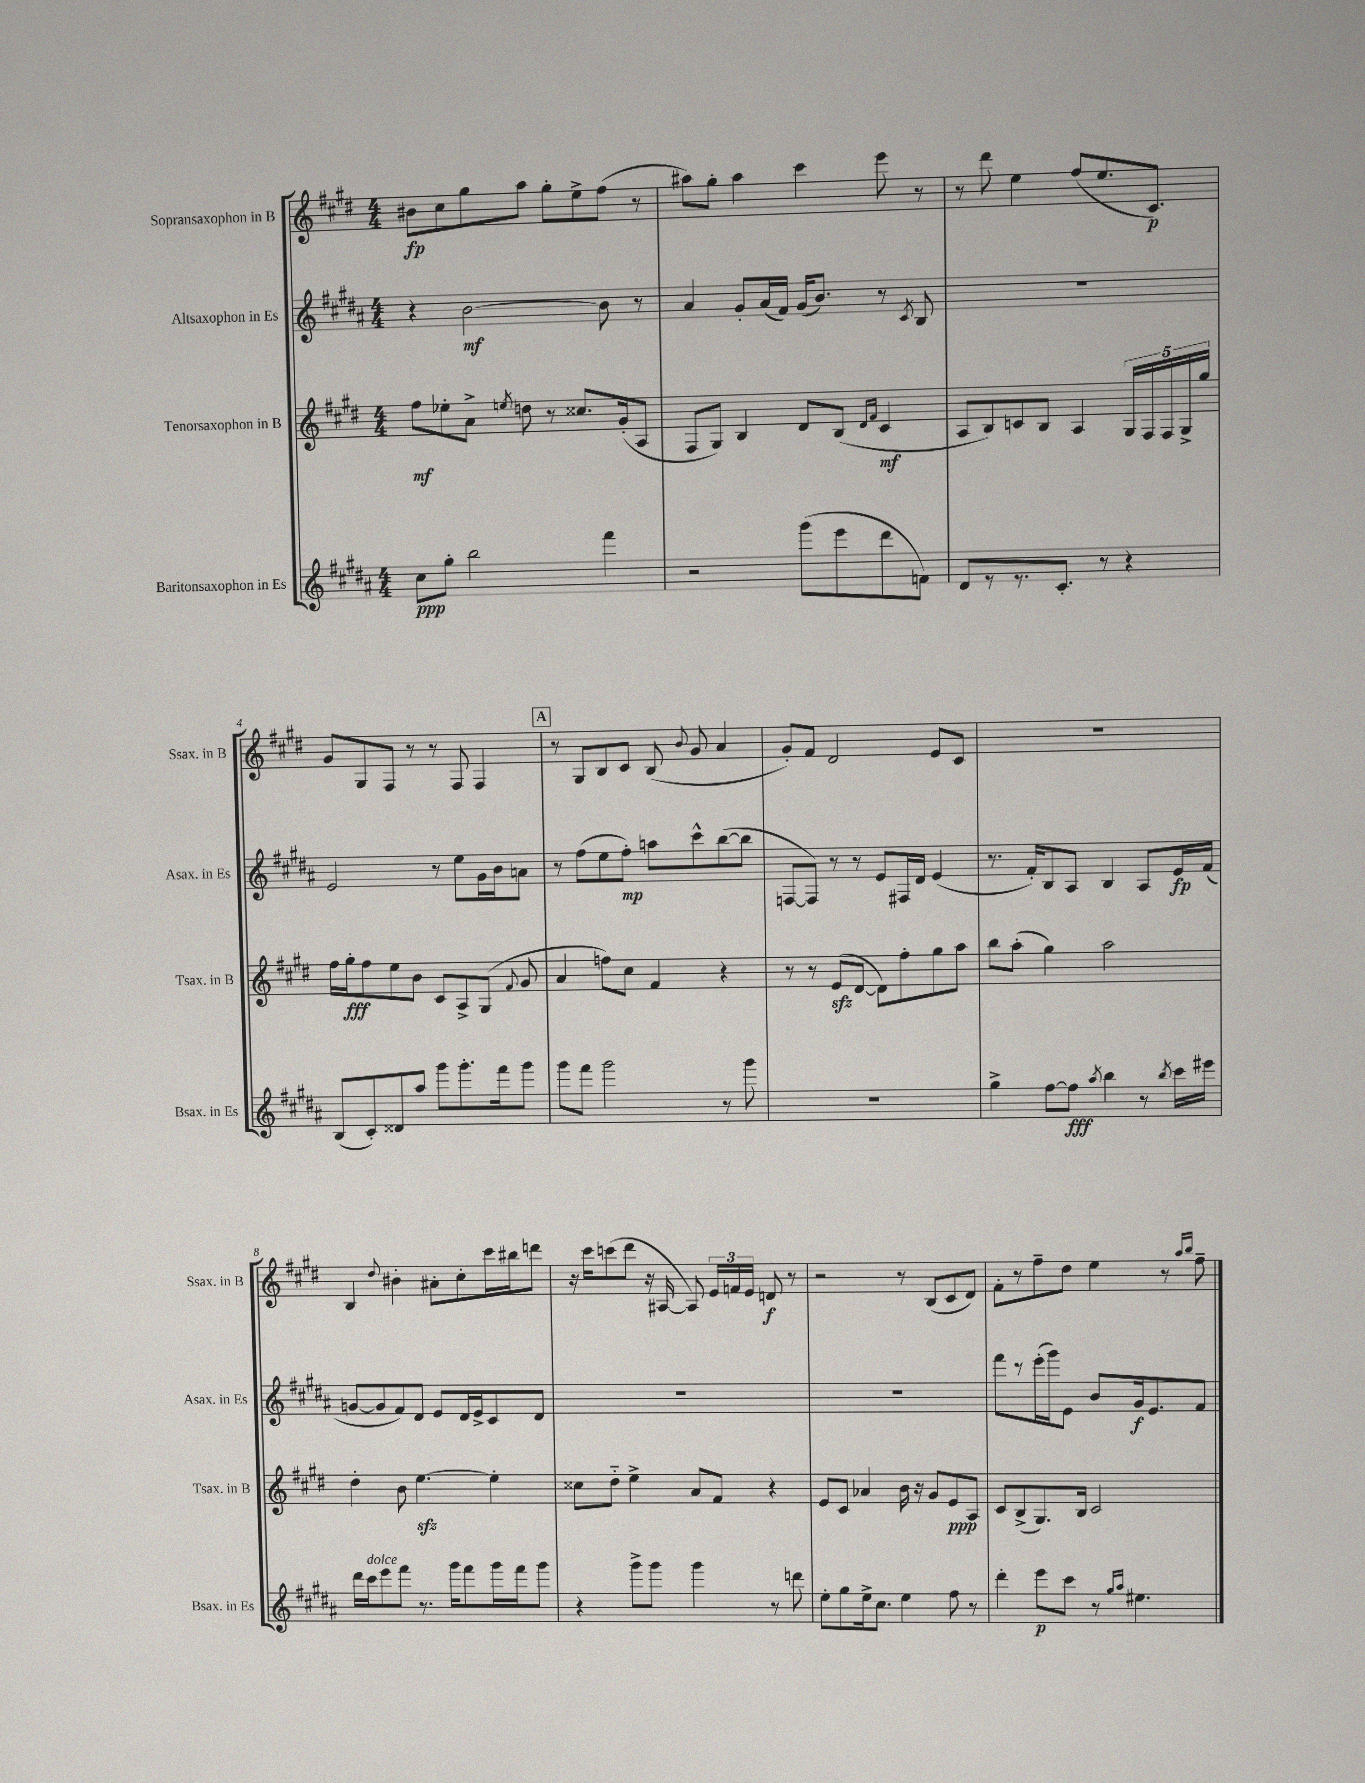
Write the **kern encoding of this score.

**kern	**kern	**kern	**kern
*staff4	*staff3	*staff2	*staff1
*clefG2	*clefG2	*clefG2	*clefG2
*k[f#c#g#d#a#]	*k[f#c#g#d#]	*k[f#c#g#d#a#]	*k[f#c#g#d#]
*M4/4	*M4/4	*M4/4	*M4/4
8cc#\L	8ff#\L	4r	8b#\L
8gg#'\J	8ee-'\	.	8cc#\
2bb\	8a^\J	[2b\	8gg#\
.	8qee/	.	.
.	8dd\	.	8aa\J
.	8r	.	8gg#'\L
.	8.cc##/L	.	8ee^\
4fff#\	.	8b\]	(8ff#\J
.	(16g#'/k	.	.
.	8A/J	8r	8r
=	=	=	=
2r	8F#/L	4a#/	8aa#\L)
.	8G#/J)	.	8gg#'\J
.	4B/	8g#'/L	4aa#\
.	.	(16a#/L	.
.	.	16f#/JJ)	.
(8ggg#\L	8d#/L	(16g#/LK	4ccc#\
.	.	8.b/J)	.
8eee\	(8B/J	.	.
.	16qqd#/LL	.	.
.	16qqf#/JJ	.	.
8ddd#\	4c#/	8r	8eee\
.	.	8qc#/	.
8f\J)	.	8B/	8r
=	=	=	=
8d#/L	8A/L	1r	8r
8r	8B/)	.	8ddd#\
8.r	8c/	.	4ee\
.	8B/J	.	.
8.c#'/J	.	.	.
.	4A/	.	(8ff#/L
8r	.	.	8.ee/
4r	20G#/LL	.	.
.	20F#/	.	.
.	.	.	8.c#/J)
.	20F#/	.	.
.	20G#^/	.	.
.	20gg#/JJ	.	.
=	=	=	=
(8B/L	16ff#\LL	2e/	8g#/L
.	16gg#'\J	.	.
8c#'/)	8ff#\	.	8G#/
8d##/	8ee\	.	8F#/J
8aa#/J	8b\J	.	8r
8ggg#\L	8c#/L	8r	8r
8.ggg#'\	8A^/	8ee\L	8F#/
.	(8G#/J	16g#\L	4F#/
16fff#\k	.	16b\J	.
.	8qqf#/	.	.
8ggg#\J	8g#/	8a\J	.
=	=	=	=
8ggg#\L	4a/	8r	8r
8fff#\J	.	(8ff#\L	8G#/L
2ggg#\	8ff\L)	8ee\	8B/
.	8cc#\J	8ff#'\J)	8c#/J
.	4f#/	8aa\L	(8B/
.	.	.	8qqb/
.	.	8ccc#^^\	8g#/
8r	4r	([8bb\	4a/
8ggg#\	.	8bb\]J	.
=	=	=	=
1r	8r	[8F/L	8g#'/L)
.	8r	8F/]J)	8f#/J
.	(8e/L	8r	2d#/
.	[8d#/J	8r	.
.	8d#\]L)	8e/L	.
.	8ff#'\	16F#/L	.
.	.	16d#/JJ	.
.	8gg#\	(4e/	8e/L
.	8aa\J	.	8c#/J
=	=	=	=
4gg#^\	8bb\L	8.r	1r
.	(8aa'\J	.	.
.	.	16f#'/LK)	.
[8ff#\L	4gg#\)	8B/	.
8ff#\]J	.	8A#/J	.
8qaa#/	.	.	.
4bb\	2aa\	4B/	.
8r	.	8A#/L	.
8qbb/	.	.	.
16ccc#\LL	.	16e/L	.
16eee#\JJ	.	(16f#/JJ	.
=	=	=	=
16ddd#\LL	4dd#'\	[8g/L	4B/
16ccc#\J	.	.	.
8eee\	.	8g/]	.
.	.	.	8qqdd#/
8fff#\J	8b\	8f#/)	4b#'\
8.r	[4.ee\	8d#/J	.
.	.	8e/L	8a#'\L
16ggg#\LK	.	.	.
8fff#\	.	16d#/L	8cc#'\
.	.	16e^/J	.
16ggg#\L	4ee'\]	8c#/	16ccc#\L
16fff#\J	.	.	16bb#\J
8ggg#\J	.	8d#/J	8ddd\J
=	=	=	=
4r	8cc##\L	1r	16r
.	.	.	16ccc#\LK
.	8dd#'~\J	.	(8ccc\
8ggg#^\L	4ee^\	.	8ddd#\J
8ggg#\J	.	.	16r
.	.	.	[16A#/
4ggg#\	8a/L	.	8A#/])
.	8f#/J	.	24e/LL
.	.	.	24f/
.	.	.	24e/JJ
8r	4r	.	8d/
8ddd\	.	.	8r
=	=	=	=
8ee'\L	8e/L	1r	2r
8gg#\	8c#/J	.	.
16ee^\k	4a-/	.	.
8.cc#\J	.	.	.
4ee\	16b\	.	8r
.	16r	.	.
.	8g#/L	.	(8B/L
8ff#\	8e/	.	8c#/
8r	8A/J	.	8d#/J)
=	=	=	=
4ddd#'\	8c#/L	8fff#\L	8f#'\L
.	(8B^/	8r	8r
8eee\L	8.G#/)	(16eee'\L	8ff#~\
.	.	16ggg#\J)	.
8ccc#\J	.	8e\J	8dd#\J
.	16B/Jk	.	.
8r	2c#/	8b/L	4ee\
16qqgg#/LL	.	.	.
16qqaa#/JJ	.	.	.
4.ee#\	.	16g#/k	.
.	.	8.e/	.
.	.	.	8r
.	.	.	16qqaa/LL
.	.	.	16qqbb/JJ
.	.	8f#/J	8ff#~\
==	==	==	==
*-	*-	*-	*-
